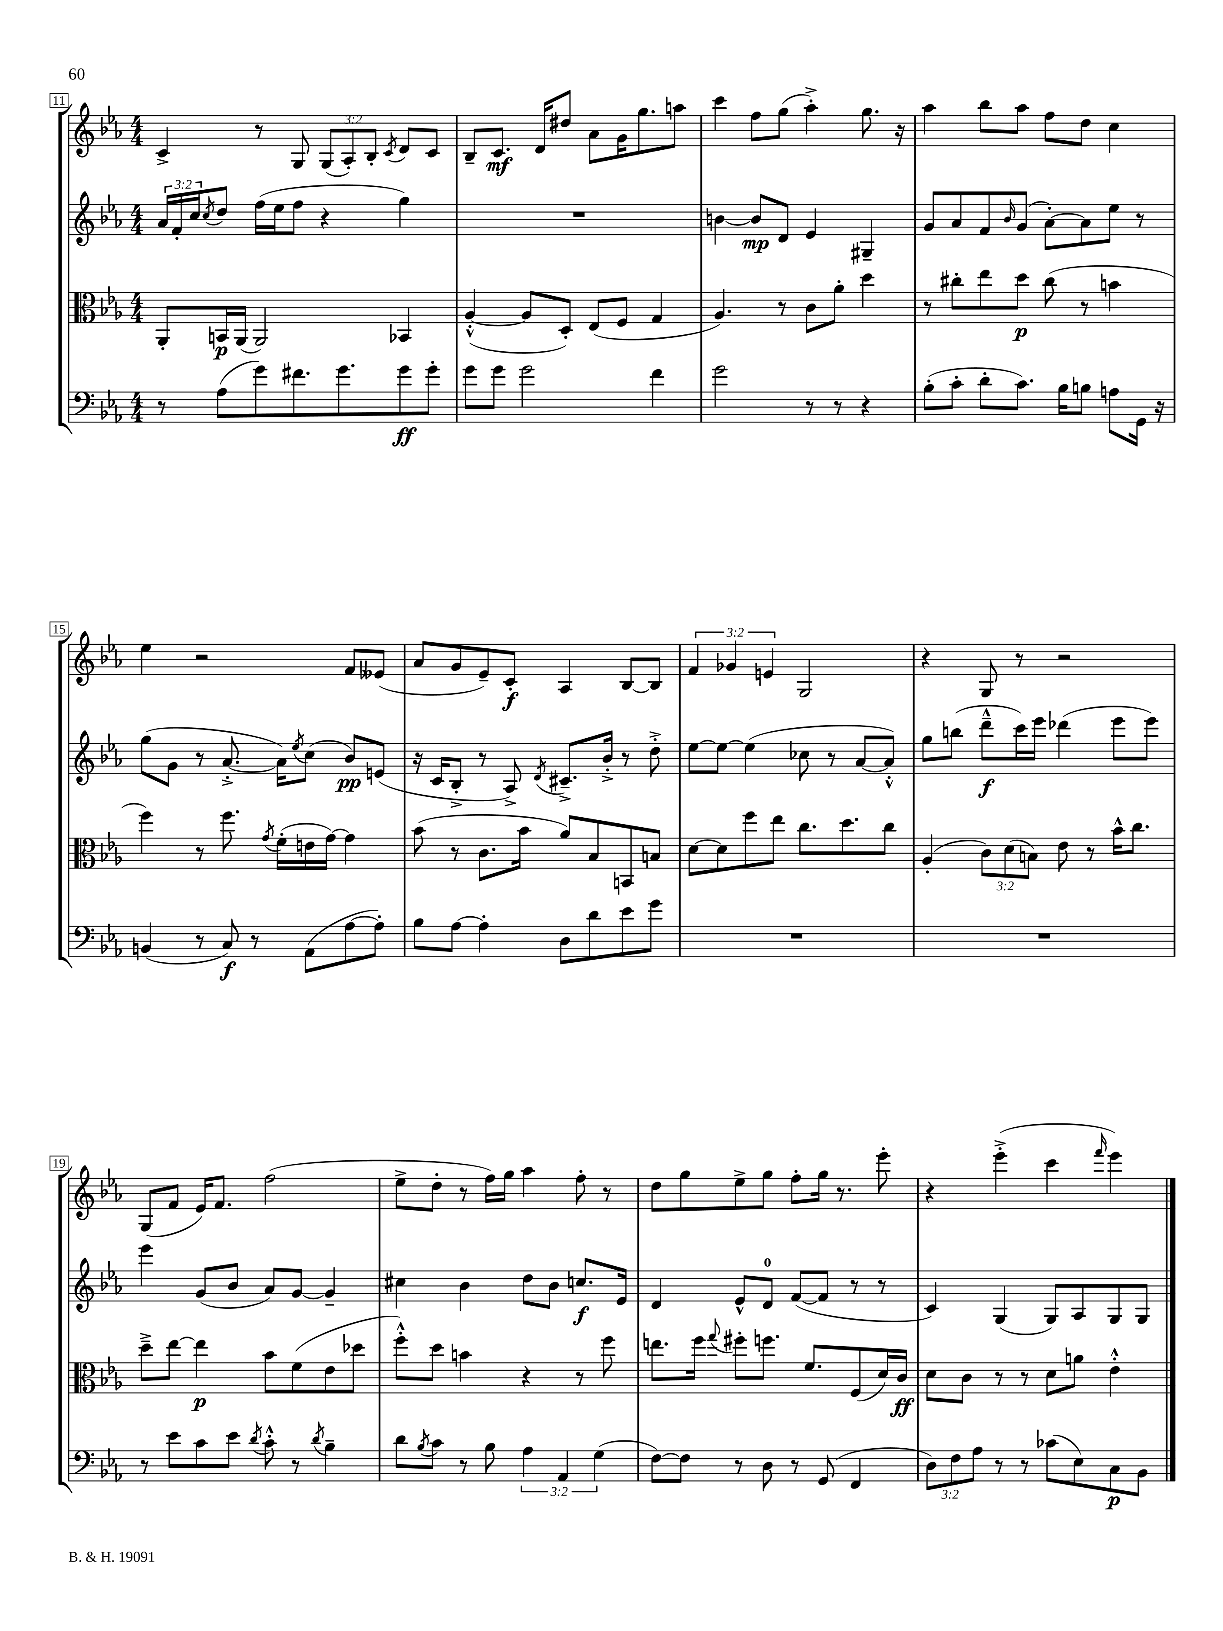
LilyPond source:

<<
\new StaffGroup <<
\new Staff = "s0" {
    \clef treble \key ees \major \numericTimeSignature \time 4/4 \override Staff.TupletNumber.text = #tuplet-number::calc-fraction-text
    c'4-> r8 g8 \tuplet 3/2 { g8( aes8-.) bes8-. } \acciaccatura { c'8 } d'8 c'8 |
    bes8-- c'8.\mf d'16 dis''8 aes'8 g'16 g''8. a''8 |
    c'''4 f''8 g''8( aes''4-.->) g''8. r16 |
    aes''4 bes''8 aes''8 f''8 d''8 c''4 |
    ees''4 r2 f'8 eeses'8( |
    aes'8 g'8 ees'8--) c'8-.\f aes4 bes8~ bes8 |
    \tuplet 3/2 { f'4 ges'4 e'4 } g2 |
    r4 g8 r8 r2 |
    g8( f'8 ees'16) f'8. f''2( |
    ees''8-> d''8-. r8 f''16) g''16 aes''4 f''8-. r8 |
    d''8 g''8 ees''8-> g''8 f''8-. g''16 r8. ees'''8-. |
    r4 ees'''4-.->( c'''4 \grace { f'''16 } ees'''4) \bar "|." |
}
\new Staff = "s1" {
    \clef treble \key ees \major \numericTimeSignature \time 4/4 \override Staff.TupletNumber.text = #tuplet-number::calc-fraction-text
    \tuplet 3/2 { aes'16 f'16-. c''16 } \acciaccatura { c''8 } d''8 f''16( ees''16 f''8 r4 g''4) |
    R1 |
    b'4~ b'8\mp d'8 ees'4 gis4-- |
    g'8 aes'8 f'8 \grace { bes'16 } g'8( aes'8~-.) aes'8 ees''8 r8 |
    g''8( g'8 r8 aes'8.~-.-> aes'16) \acciaccatura { ees''8 } c''8( bes'8\pp) e'8( |
    r16 c'16 bes8-.-> r8 aes8->) \acciaccatura { d'8 } cis'8.---> bes'16-.-> r8 d''8-.-> |
    ees''8~ ees''8~ ees''4( ces''8 r8 aes'8~ aes'8-.-^) |
    g''8 b''8( d'''8---^\f c'''16) ees'''16 des'''4( ees'''8 ees'''8) |
    ees'''4 g'8( bes'8 aes'8) g'8~ g'4-- |
    cis''4 bes'4 d''8 bes'8 c''8.\f ees'16 |
    d'4 ees'8-^ d'8-0 f'8~( f'8 r8 r8 |
    c'4) g4( g8) aes8 g8 g8 \bar "|." |
}
\new Staff = "s2" {
    \clef alto \key ees \major \numericTimeSignature \time 4/4 \override Staff.TupletNumber.text = #tuplet-number::calc-fraction-text
    aes,8-. b,16\p aes,16( aes,2) bes,4 |
    aes4~-.-^( aes8 d8-.) ees8( f8 g4 |
    aes4.) r8 c'8 aes'8-. d''4 |
    r8 cis''8-. ees''8 d''8\p cis''8( r8 b'4 |
    f''4) r8 f''8. \acciaccatura { g'8 } f'16-.( e'16 g'16~) g'4 |
    bes'8( r8 c'8. bes'16 aes'8) bes8 b,8 b8 |
    d'8~ d'8 f''8 ees''8 c''8. d''8. c''8 |
    aes4-.( \tuplet 3/2 { c'8) d'8( b8) } ees'8 r8 bes'16-^ c''8. |
    d''8---> ees''8~ ees''4\p bes'8 f'8( ees'8 des''8 |
    f''8-.-^) d''8 b'4 r4 r8 f''8 |
    e''8. f''16 \appoggiatura { g''8 } fis''8-. f''8. f'8. f8( d'16) c'16\ff |
    d'8 c'8 r8 r8 d'8 a'8 ees'4-.-^ \bar "|." |
}
\new Staff = "s3" {
    \clef bass \key ees \major \numericTimeSignature \time 4/4 \override Staff.TupletNumber.text = #tuplet-number::calc-fraction-text
    r8 aes8( g'8) fis'8. g'8. g'8\ff g'8-. |
    g'8 g'8 g'2 f'4 |
    g'2 r8 r8 r4 |
    bes8-.( c'8-. d'8-. c'8.) bes16 b8 a8 g,16 r16 |
    b,4( r8 c8\f) r8 aes,8( aes8~ aes8-.) |
    bes8 aes8~ aes4-. d8 d'8 ees'8 g'8 |
    R1 |
    R1 |
    r8 ees'8 c'8 ees'8 \acciaccatura { d'8 } c'8-.-^ r8 \acciaccatura { d'8 } bes4-- |
    d'8 \acciaccatura { bes8 } c'8 r8 bes8 \tuplet 3/2 { aes4 aes,4 g4( } |
    f8~) f8 r8 d8 r8 g,8( f,4 |
    \tuplet 3/2 { d8) f8 aes8 } r8 r8 ces'8( ees8) c8\p bes,8 \bar "|." |
}
>>
>>
\layout { \context { \Score currentBarNumber = #11 \override BarNumber.stencil = #(make-stencil-boxer 0.1 0.3 ly:text-interface::print) } }
